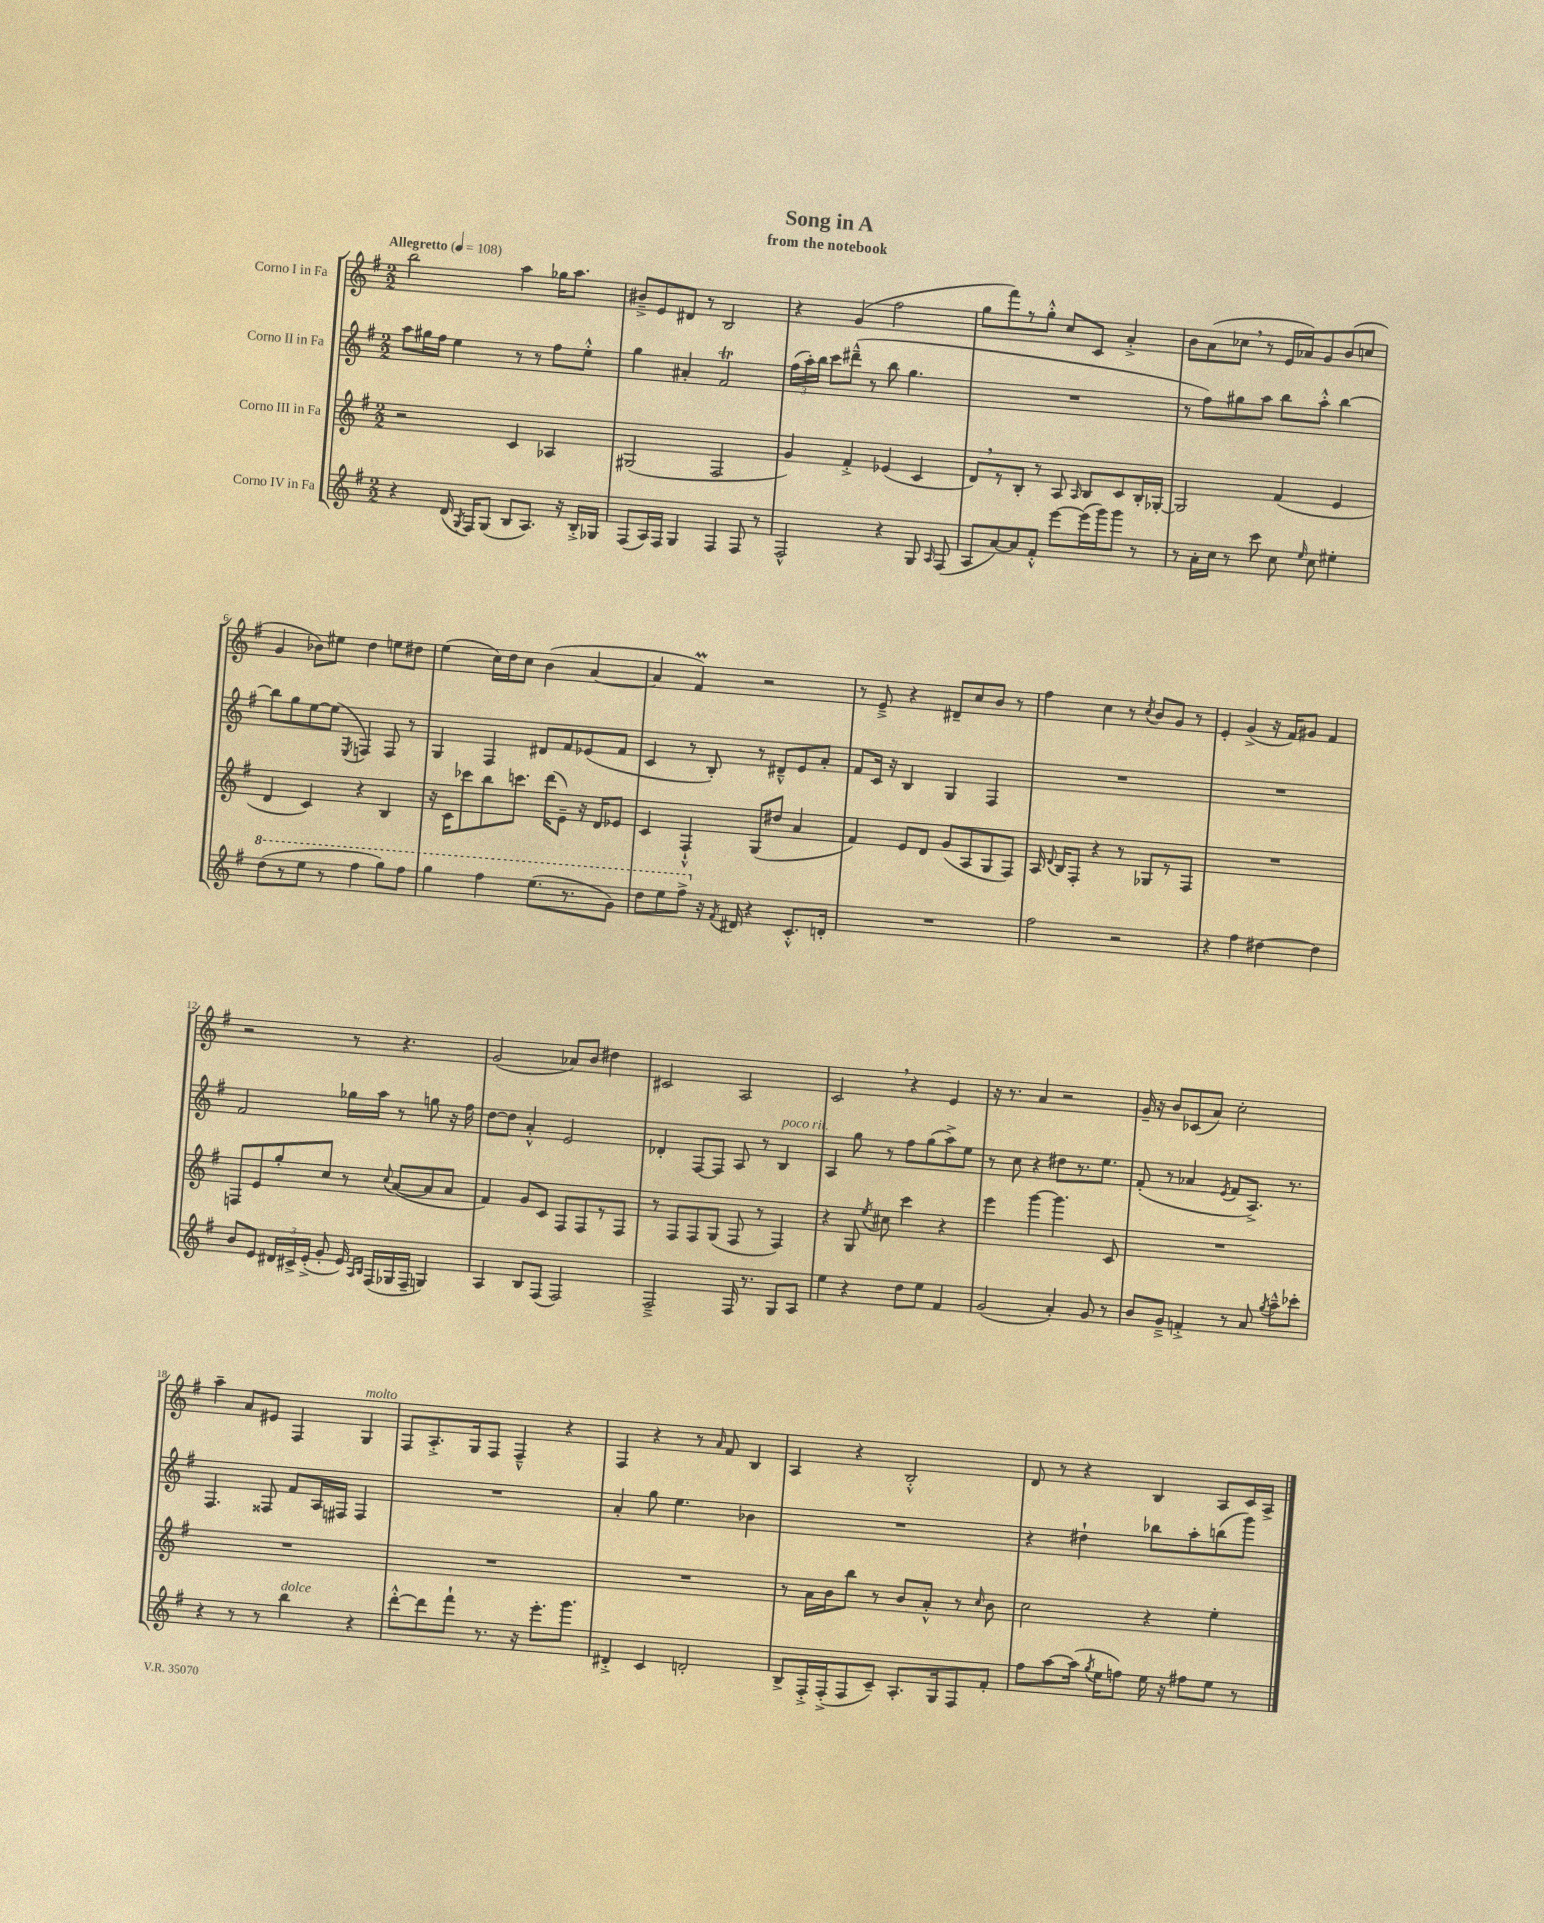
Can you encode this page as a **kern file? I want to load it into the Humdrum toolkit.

**kern	**kern	**kern	**kern
*staff4	*staff3	*staff2	*staff1
*clefG2	*clefG2	*clefG2	*clefG2
*k[f#]	*k[f#]	*k[f#]	*k[f#]
*M2/2	*M2/2	*M2/2	*M2/2
*MM108	*MM108	*MM108	*MM108
4r	2r	8aa	2bb
.	.	16gg#	.
.	.	16ff#	.
(16d	.	4ee	.
8qG	.	.	.
16F#)	.	.	.
(8G	.	.	.
8B	4c	8r	4aa
8.A)	.	8r	.
.	4A-	8ff#	16gg-
16r	.	.	8.aa
16B'^	.	8ee'^^	.
16G-	.	.	.
=	=	=	=
(8F#	(2G#	4gg	8b#~^
16A)	.	.	8e
16F#	.	.	.
4G	.	4a#'	8d#
.	.	.	8r
4F#	2F#	2f#	2B
8F#	.	.	.
8r	.	.	.
=	=	=	=
2F#^^	4g)	(24ff#	4r
.	.	24aa')	.
.	.	24bb	.
.	.	8ccc	.
.	4f#'^	(8ddd#~^^	(4g
.	.	8r	.
4r	(4e-	8bb	2ff#
.	.	4.gg	.
8G	4c	.	.
16qqA	.	.	.
(8F#	.	.	.
=	=	=	=
8A	8d)	1r	8gg
[8a)	8r	.	8fff#)
8a]	8B'	.	8r
8f#'^^	8r	.	8gg'^^
[8eee	8A	.	8cc
.	16qqA	.	.
(16eee]	8B	.	8c
16ggg)	.	.	.
8ggg	8c	.	4a'^
8r	16B'	.	.
.	[16G-'	.	.
=	=	=	=
8r	2G-]	8r	8b
16a'	.	8ff#)	(8a
16cc	.	.	.
8r	.	8gg#	8cc-
8ccc	.	8aa	8r
8cc	(4f#	8bb	16e
.	.	.	16a-)
16qqee	.	.	.
8cc	.	8aa'^^	8g
4ee#'	4e	[4bb	(8b
.	.	.	8cc
=	=	=	=
(8ddd	4d	8bb]	4g
8r	.	8gg	.
8eee	4c)	[8ee	8b-)
8r	.	(8ee]	8ee#
.	.	8qE	.
4fff#	4r	4F)	4dd
8ggg)	4B	8F	8ee
8fff#	.	8r	8dd#
=	=	=	=
4ggg	16r	4G	(4ee
.	16c	.	.
.	8ccc-	.	.
4fff#	8bb	4F#	16cc)
.	.	.	16dd
.	8.ccc	.	8cc
(8.eee	.	8d#	(4b
.	(16ddd	.	.
.	8e~)	8f#	.
8.r	.	.	.
.	16r	(8e-	[4a
.	16d	.	.
8gg)	8e-	8f#	.
=	=	=	=
8ddd	4c	4c	4a]
8eee	.	.	.
8fff#^	4F#`^^	8r	4f#)
16r	.	8B')	.
8qf#	.	.	.
16d#	.	.	.
4r	(8G	8r	2r
.	8dd#	8d#~^^	.
8.c'^^	4a	8e	.
.	.	8a'	.
16d'	.	.	.
=	=	=	=
1r	4f#)	8f#	8r
.	.	16c	8e~^
.	.	16r	.
.	8e	4B	4r
.	8d	.	.
.	(8g	4G	8d#~
.	8A	.	8cc
.	8G	4F#	8b
.	8F#)	.	8r
=	=	=	=
2ff#	16A	1r	4ff#
.	8qqd	.	.
.	16B	.	.
.	8F#'	.	.
.	4r	.	4cc
2r	8r	.	8r
.	.	.	8qcc
.	8G-	.	8b
.	8r	.	8g
.	8F#	.	8r
=	=	=	=
4r	1r	1r	4e'
4ff#	.	.	(4g^
[4dd#	.	.	16r
.	.	.	16f#)
.	.	.	8g#
4dd#]	.	.	4f#
=	=	=	=
8b	8F	2f#	2r
8e	8e	.	.
24d#	8gg'	.	.
24c#^	.	.	.
(24e'^	.	.	.
8g'	8cc	.	.
16e)	8r	16gg-	8r
16qqA	.	.	.
16qqB	.	.	.
(16F#	.	16aa	.
.	8qqcc	.	.
16G-	([8a	8r	4.r
16F#~	.	.	.
4G)	8a]	8gg	.
.	8a	16r	.
.	.	16ff#	.
=	=	=	=
4A	4f#)	[8dd	(2g
.	.	8dd]	.
8B	8g	4a'^^	.
(8F#	8c	.	.
2F#)	8F#	2e	8a-)
.	8F#	.	8b
.	8r	.	4dd#
.	8F#	.	.
=	=	=	=
2F#~^	8r	4d-'	2c#
.	8F#	.	.
.	8F#	[8F#	.
.	(8G	8F#]	.
16F#	8F#	8A	2A
8.r	.	.	.
.	8r	8r	.
8G	4F#)	4B	.
8A	.	.	.
=	=	=	=
4ee	4r	4A	2c
4r	8G	8gg	.
.	8qee	.	.
.	8cc#	8r	.
8dd	4ccc	8ff#	4r
8ee	.	(8gg	.
4f#	4r	8aa^)	4e
.	.	8ee	.
=	=	=	=
(2g	4eee	8r	16r
.	.	.	8.r
.	.	8cc	.
.	[4ggg	4r	4a
4a')	4.ggg]	8dd#	2r
.	.	8.r	.
8g	.	.	.
.	.	8.ee	.
8r	8c	.	.
=	=	=	=
8b	1r	(8f#'	16g~
.	.	.	16r
8g~^	.	8r	8b
4f'^	.	4a-	(8c-
.	.	.	8a)
.	.	8qe	.
8r	.	8f#	2cc'
8a	.	8.A^)	.
8qgg	.	.	.
8aa~^^	.	.	.
.	.	8.r	.
8ccc-'	.	.	.
=	=	=	=
4r	1r	4.F#	4aa~
8r	.	.	8a
8r	.	8F##	8e#
4bb	.	8f#	4F#
.	.	16A	.
.	.	16F#	.
4r	.	4F#	4G
=	=	=	=
[8ddd'^^	1r	1r	8F#
8ddd]	.	.	8.A'^
8fff#`	.	.	.
.	.	.	16G
8.r	.	.	8F#
.	.	.	4F#~^^
16r	.	.	.
8.eee'	.	.	.
.	.	.	4r
8.ggg	.	.	.
=	=	=	=
4d#'^	1r	4a'	4F#
4c	.	8gg	4r
.	.	4.ee	.
2d'	.	.	8r
.	.	.	16qqa
.	.	.	8f#
.	.	4b-	4B
=	=	=	=
8B^	8r	1r	4A
16F#'^	16a	.	.
(16F#'^	16b	.	.
8F#	8bb	.	4r
8c~)	8r	.	.
8.A'	8b	.	2B'^^
.	8a'^^	.	.
16G	.	.	.
8F#	8r	.	.
.	16qqcc	.	.
8f#'	8b	.	.
=	=	=	=
8ff#	2cc	4r	8d
[8aa	.	.	8r
(16aa]	.	4dd#`	4r
8qgg	.	.	.
16ee	.	.	.
8ff)	.	.	.
16ee	4r	8bb-	4B
16r	.	.	.
8ff#	.	8aa'	.
8ee	4ee'	(8bb	8A
8r	.	8ggg)	16c
.	.	.	16A^
==	==	==	==
*-	*-	*-	*-
